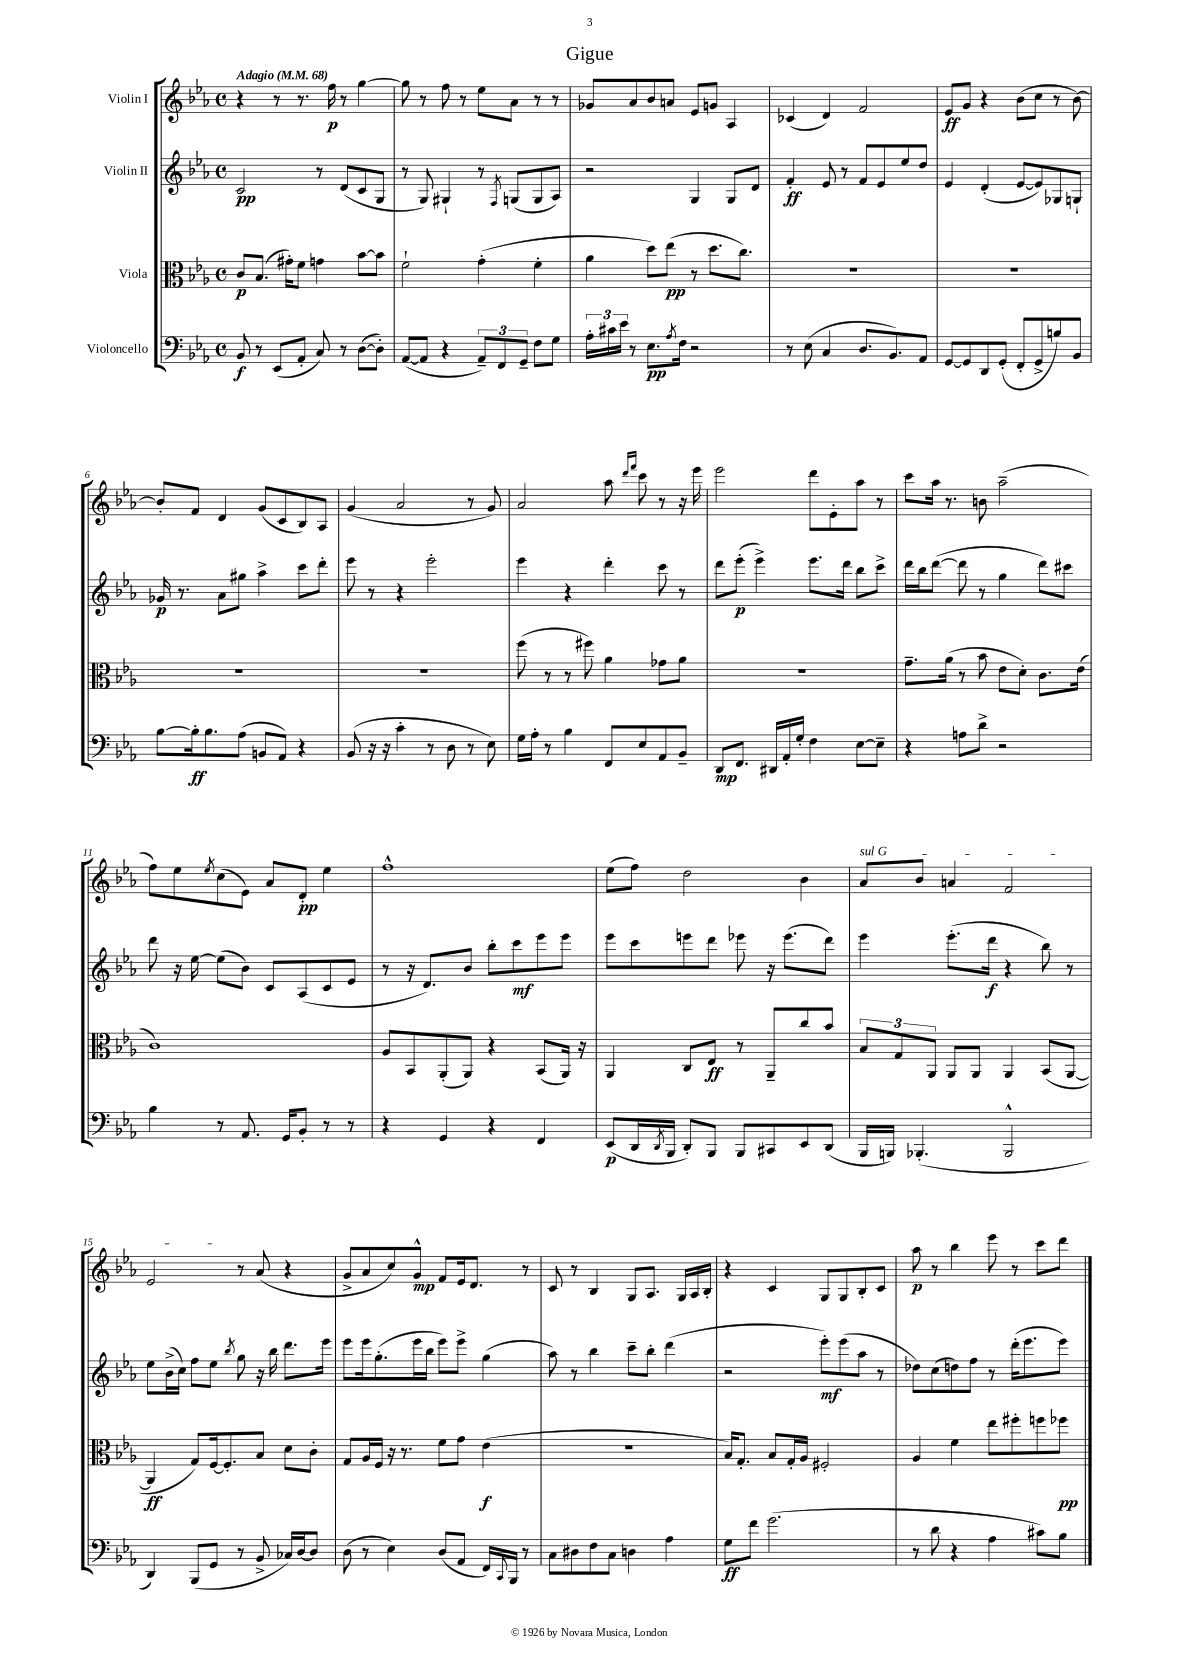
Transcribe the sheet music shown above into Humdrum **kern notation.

**kern	**kern	**kern	**kern
*staff4	*staff3	*staff2	*staff1
*clefF4	*clefC3	*clefG2	*clefG2
*k[b-e-a-]	*k[b-e-a-]	*k[b-e-a-]	*k[b-e-a-]
*M4/4	*M4/4	*M4/4	*M4/4
*met(c)	*met(c)	*met(c)	*met(c)
*MM68	*MM68	*MM68	*MM68
8BB-/	8c/L	2c/	4r
8r	(8.B-/J	.	.
(8EE-/L	.	.	8r
.	16g#'\LK)	.	.
8AA-'/J	8f\J	.	8.r
8C/)	4g\	8r	.
.	.	.	16ff\
8r	.	(8d/L	8r
([8D\L	[8b-\L	8c/	[4gg\
8D'\]J)	8b-\]J	8G/J	.
=	=	=	=
([8AA-/L	2f`\	8r	8gg\]
8AA-/]J	.	8G/)	8r
4r	.	4G#`/	8ff\
.	.	.	8r
12AA-~/L)	(4g'\	8r	8ee-\L
12FF/	.	.	.
.	.	8qF/	.
.	.	(8G/L	8a-\J
12GG~/J	.	.	.
8F\L	4f'\	8G/	8r
8G\J	.	8A-/J)	8r
=	=	=	=
24A-'\LL	4a-\	2r	8g-/L
24c#\	.	.	.
24e-\JJ	.	.	.
8r	.	.	8a-/
8.E-\L	8dd\L)	.	8b-/
.	(8ee-\J	.	8a/J
8qA-/	.	.	.
16F\Jk	.	.	.
2r	8r	4G/	8e-/L
.	8.dd\L	.	8g/J
.	.	8G/L	4A-/
.	8.cc\J)	.	.
.	.	8d/J	.
=	=	=	=
8r	1r	4f'/	(4c-/
(8E-\	.	.	.
4C/	.	8e-/	4d/)
.	.	8r	.
8.D/L	.	8f/L	2f/
.	.	8e-/	.
8.BB-/)	.	.	.
.	.	8ee-/	.
8AA-/J	.	8dd/J	.
=	=	=	=
[8GG/L	1r	4e-/	8e-/L
8GG/]	.	.	8g/J
8DD/	.	(4d'/	4r
(8GG'/J	.	.	.
8FF'/L	.	[8e-/L	(8b-\L
8GG^/	.	8e-/])	8cc\J
8B/)	.	8G-/	8r
8BB-/J	.	8G`/J	[8b-\)
=	=	=	=
[8B-\L	1r	16g-/	8b-'/]L
.	.	8.r	.
16B-'\]k	.	.	8f/J
8.B-\	.	.	.
.	.	8a-\L	4d/
(8A-\J	.	8gg#\J	.
8BB/L	.	4aa-^\	(8g/L
8AA-/J)	.	.	8c/
4r	.	8ccc\L	8B-/)
.	.	8ddd'\J	8A-/J
=	=	=	=
(8BB-/	1r	8eee-\	(4g/
16r	.	8r	.
16r	.	.	.
4c'\	.	4r	2a-/
8r	.	2eee-'\	.
8D\	.	.	.
8r	.	.	8r
8E-\)	.	.	8g/)
=	=	=	=
16G\LL	(8ff\	4eee-\	2a-/
16A-'\JJ	.	.	.
8r	8r	.	.
4B-\	8r	4r	.
.	8ff#\)	.	.
8FF/L	4a-\	4ddd'\	8aa-\
.	.	.	16qqddd/LL
.	.	.	16qqfff/JJ
8E-/	.	.	8ccc\
8AA-/	8g-\L	8ccc\	8r
8BB-~/J	8a-\J	8r	16r
.	.	.	16eee-\
=	=	=	=
8DD/L	1r	8ddd\L	2eee-\
8.FF/J	.	(8eee-'\J	.
.	.	4eee-^\)	.
16DD#/LL	.	.	.
16AA-'/	.	.	.
16G'/JJ	.	.	.
4F\	.	8.eee-\L	8ddd\L
.	.	.	8e-'\
.	.	16ddd\Jk	.
[8E-\L	.	8bb-\L	8aa-\J
8E-~\]J	.	8ccc^\J	8r
=	=	=	=
4r	8.g~\L	16ddd\LL	8ccc\L
.	.	16bb-\J	.
.	.	([8ddd\J	16aa-\Jk
.	(16a-\Jk	.	8.r
8A\L	8r	8ddd\]	.
8d^\J	8b-\	8r	8b\
2r	8e-\L	4gg\	(2aa-~\
.	8d'\J)	.	.
.	8.c\L	8ddd\L)	.
.	.	8ccc#\J	.
.	(16e-\Jk	.	.
=	=	=	=
4B-\	1c)	8ddd\	8ff\L)
.	.	16r	8ee-\
.	.	[16ee-\	.
.	.	.	8qee-/
8r	.	(8ee-\]L	(8cc\
8.AA-/	.	8b-\J)	8e-\J)
.	.	8c/L	8a-/L
16GG/LK	.	.	.
8BB-'/J	.	(8A-/	8d'/J
8r	.	8c/	4ee-\
8r	.	8e-/J	.
=	=	=	=
4r	8A-/L	8r	1ff^^
.	8BB-/	16r	.
.	.	8.d/L)	.
4GG/	(8AA-'/	.	.
.	8AA-/J)	8b-/J	.
4r	4r	8bb-'\L	.
.	.	8ccc\	.
4FF/	(8BB-/L	8eee-\	.
.	16AA-/Jk)	8eee-\J	.
.	16r	.	.
=	=	=	=
(8EE-/L	4AA-/	8eee-\L	(8ee-\L
16DD/L	.	8ccc\	8ff\J)
8qDD/	.	.	.
16BBB-/JJ	.	.	.
8DD'/L)	8C/L	8eee\	2dd\
8BBB-/J	8E-/J	8ddd\J	.
8BBB-/L	8r	8eee-\	.
8CC#/	8AA-~/L	16r	.
.	.	(8.eee-\L	.
8EE-/	8cc/	.	4b-\
(8DD/J	8b-/J	8ddd\J)	.
=	=	=	=
16BBB-/LL	12B-/L	4eee-\	8a-/L
16BBB/JJ)	.	.	.
.	12G/	.	.
(4.BBB-'/	.	.	8b-/J
.	12AA-/J	.	.
.	8AA-/L	(8.eee-'\L	4a/
.	8AA-/J	.	.
.	.	16ddd\Jk	.
2BBB-^^/	4AA-/	4r	2f/
.	(8BB-/L	8bb-\)	.
.	[8AA-/J	8r	.
=	=	=	=
4DD/)	4AA-/]	8ee-\L	2e-/
.	.	(16b-^\L	.
.	.	16cc\JJ)	.
(8BBB-/L	8G/L)	8ff\L	.
8GG/J	[16F/k	8ee-\J	.
.	8.F'/]	.	.
.	.	8qbb-/	.
8r	.	8gg\	8r
8BB-^/	8B-/J	16r	(8a-/
.	.	16bb-\	.
16C-/LL)	8d\L	8.ddd\L	4r
[16D/J	.	.	.
8D/]J	8c'\J	.	.
.	.	16eee-\Jk	.
=	=	=	=
(8D\	8G/L	8eee-\L	8g^/L
8r	16A-/L	16eee-\k	8a-/
.	16F/JJ	(8.gg'\	.
4E-\)	16r	.	8cc/)
.	8.r	.	.
.	.	16eee-\L	8g^^/J
.	.	16bb-\JJ	.
(8D/L	8f\L	8eee-\L)	8f/L
8AA-/J	8g\J	8eee-^\J	16e-/k
.	.	.	8.d/J
16FF/LL)	(4e-\	(4gg\	.
8qqCC/	.	.	.
16BBB-/JJ	.	.	.
8r	.	.	8r
=	=	=	=
8C\L	1r	8aa-\)	8c/
8D#\	.	8r	8r
8F\	.	4bb-\	4B-/
8C\J	.	.	.
4D\	.	8ccc~\L	8G/L
.	.	8bb-'\J	8.A-/J
4A-\	.	(4ddd\	.
.	.	.	16G/LL
.	.	.	16A-/
.	.	.	16B-'/JJ
=	=	=	=
8G\L	16B-/LK)	2r	4r
.	8.G'/J	.	.
8f\J	.	.	.
(2.g\	8B-/L	.	4c/
.	16G'/L	.	.
.	16A-/JJ	.	.
.	2F#'/	8eee-'\L)	8G/L
.	.	(8eee-\	8G/
.	.	8aa-\J	8B-'/
.	.	8r	8c/J
=	=	=	=
8r	4A-/	8dd-\L)	8aa-\
8d\	.	(8cc\	8r
4r	4f\	8dd\)	4bb-\
.	.	8ff\J	.
4A-\	8ee-\L	8r	8eee-\
.	8ff#'\	(16ddd'\LK	8r
.	.	8.eee-\	.
8c#\L)	8ff\	.	8ccc\L
8B-\J	8ff-\J	8eee-\J)	8ddd\J
==	==	==	==
*-	*-	*-	*-
